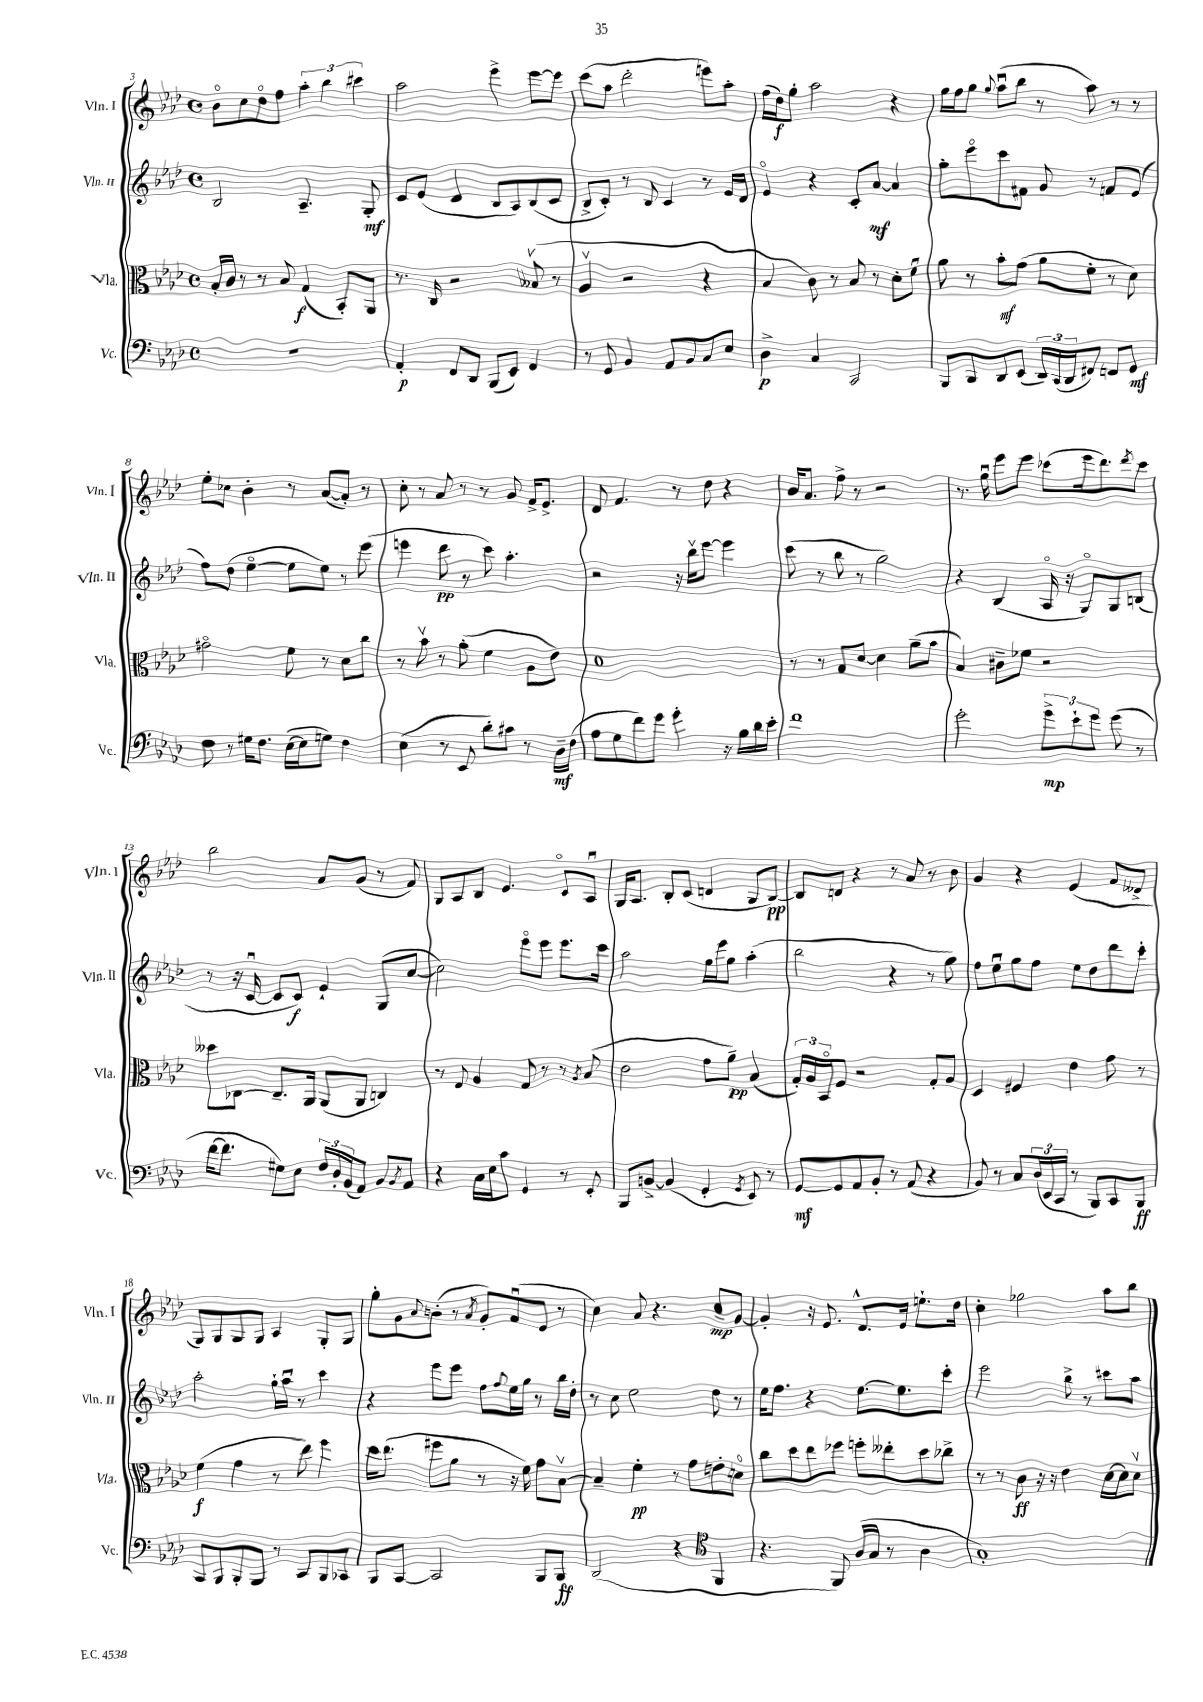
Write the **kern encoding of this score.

**kern	**dynam	**kern	**dynam	**kern	**dynam	**kern	**dynam
*part4	*part4	*part3	*part3	*part2	*part2	*part1	*part1
*staff4	*staff4	*staff3	*staff3	*staff2	*staff2	*staff1	*staff1
*I"Vc.	*	*I"Vla.	*	*I"Vln. II	*	*I"Vln. I	*
*I'Vc.	*	*I'Vla.	*	*I'Vln. II	*	*I'Vln. I	*
*clefF4	*	*clefC3	*	*clefG2	*	*clefG2	*
*k[b-e-a-d-]	*	*k[b-e-a-d-]	*	*k[b-e-a-d-]	*	*k[b-e-a-d-]	*
*M4/4	*	*M4/4	*	*M4/4	*	*M4/4	*
*met(c)	*	*met(c)	*	*met(c)	*	*met(c)	*
=3	=3	=3	=3	=3	=3	=3	=3
1r	.	16B-'/LL	.	2B-/	.	8b-\L	.
.	.	16c/JJ	.	.	.	.	.
.	.	8r	.	.	.	8cc\	.
.	.	8r	.	.	.	8dd-\	.
.	.	8B-/	.	.	.	8ff\J	.
.	.	(4G/	f	4.A-~/	.	6aa-'\	.
.	.	.	.	.	.	6bb-\	.
.	.	8BB-'/L)	.	.	.	.	.
.	.	.	.	.	.	6ccc#X\	.
.	.	8AA-/J	.	8G'/	mf	.	.
=4	=4	=4	=4	=4	=4	=4	=4
4AA-'/	p	8.r	.	8c/L	.	2aa-\	.
.	.	.	.	(8e-/J	.	.	.
.	.	16C/	.	.	.	.	.
8FF/L	.	2r	.	4d-/	.	.	.
8DD-/J	.	.	.	.	.	.	.
(8BBB-/L	.	.	.	8B-/L	.	4eee-^\	.
8EE-/J)	.	.	.	8A-/)	.	.	.
4FF/	.	(8B--Xv/	.	(8B-/	.	[8eee-\L	.
.	.	8r	.	8c/J	.	8eee-\J]	.
=5	=5	=5	=5	=5	=5	=5	=5
8r	.	4A-v/	.	8B-^/L	.	(8ccc\L	.
8GG/	.	.	.	8c'/J)	.	8aa-\J	.
4BB-/	.	2r	.	8r	.	2ddd-'\	.
.	.	.	.	8B-/	.	.	.
8AA-/L	.	.	.	4c/	.	.	.
8BB-/	.	.	.	.	.	.	.
8C/	.	4r	.	8r	.	8eeen\L)	.
8E-/J	.	.	.	16e-/LL	.	8aa-'\J	.
.	.	.	.	16d-/JJ	.	.	.
=6	=6	=6	=6	=6	=6	=6	=6
4D-^\	p	4B-/	.	4e-/	.	(16ff\LL	.
.	.	.	.	.	.	16dd-\J)	f
.	.	.	.	.	.	8gg'\J	.
4C/	.	8c\)	.	4r	.	2aa-\	.
.	.	8r	.	.	.	.	.
2CC/	.	8B-/	.	8c'/L	.	.	.
.	.	8r	.	[8a-/J	mf	.	.
.	.	8d-'\L	.	4a-/]	.	4r	.
.	.	8fu\J	.	.	.	.	.
=7	=7	=7	=7	=7	=7	=7	=7
8BBB-/L	.	8a-\	.	8gg'\L	.	16gg\LL	.
.	.	.	.	.	.	16ff\J	.
8BBB-/	.	8r	.	8eee-\	.	8gg\J	.
.	.	.	.	.	.	8qqgg/	.
8DD-/	.	8b-'\L	mf	8ccc\	.	(8aa-u\L	.
(8EE-/J	.	(8g\J	.	8f#X\J	.	8bb-\J	.
24DD-/LL)	.	8a-\L	.	8g/	.	8r	.
(24CC/	.	.	.	.	.	.	.
24DD-/J	.	.	.	.	.	.	.
8FF#X/J)	.	8f'\J	.	8r	.	8aa-\)	.
8FFn/L	.	8r	.	8fn/L	.	8r	.
8GG/J	mf	8d-\)	.	(8e-/J	.	8r	.
!!LO:LB:g=z
=8	=8	=8	=8	=8	=8	=8	=8
8F\	.	2g#X\	.	8ff\L)	.	8ee-'\L	.
8r	.	.	.	(8dd-\J	.	8cc-X\J	.
16G#X\KL	.	.	.	[4ee-\	.	4b-'\	.
8.F\J	.	.	.	.	.	.	.
([16E-\LL	.	8f\	.	8ee-\L]	.	8r	.
16E-\J]	.	.	.	.	.	.	.
8Gn\J)	.	8r	.	8ee-\J)	.	([8a-/L	.
4F\	.	8d-\L	.	8r	.	8a-'/J])	.
.	.	8cc\J	.	(8eee-\	.	8r	.
=9	=9	=9	=9	=9	=9	=9	=9
(4E-\	.	8r	.	4eeen\	.	8cc'\	.
.	.	8b-v\	.	.	.	8r	.
8r	.	8r	.	8ddd-\	pp	8a-/	.
8EE-/	.	(8a-'\	.	8r	.	8r	.
8d-'\L)	.	4f\	.	8ccc\)	.	8r	.
8c#X\J	.	.	.	4.aa-'\	.	8g/	.
8r	.	8A-\L	.	.	.	16f^/KL	.
.	.	.	.	.	.	8.e-^/J	.
16D-~\LL	mf	8e-\J)	.	.	.	.	.
(16F\JJ	.	.	.	.	.	.	.
=10	=10	=10	=10	=10	=10	=10	=10
8A-\L	.	1d-	.	2r	.	8d-/	.
8G\	.	.	.	.	.	4.f/	.
8f\)	.	.	.	.	.	.	.
8g\J	.	.	.	.	.	.	.
4g'\	.	.	.	16r	.	8r	.
.	.	.	.	16bb-v\KL	.	.	.
.	.	.	.	[8eee-\J	.	8dd-\	.
16r	.	.	.	4eee-\]	.	4r	.
16B-\LL	.	.	.	.	.	.	.
16d-\	.	.	.	.	.	.	.
16e-'\JJ	.	.	.	.	.	.	.
=11	=11	=11	=11	=11	=11	=11	=11
1f	.	8r	.	(8ccc\	.	16b-/KL	.
.	.	.	.	.	.	8.a-/J	.
.	.	8r	.	8r	.	.	.
.	.	8G/L	.	8bb-\	.	8ff^\	.
.	.	[8d-/J	.	8r	.	8r	.
.	.	4d-\]	.	2gg\)	.	2r	.
.	.	(8a-~\L	.	.	.	.	.
.	.	8b-\J	.	.	.	.	.
=12	=12	=12	=12	=12	=12	=12	=12
2g'\	.	4B-/)	.	4r	.	8.r	.
.	.	.	.	.	.	16ggu\	.
.	.	8c#X~\L	.	(4B-/	.	8eee-\L	.
.	.	8f-X\J	.	.	.	8eee-\J	.
12g^\L	mp	2r	.	16A-/	.	(8ccc-X\L	.
.	.	.	.	16r	.	.	.
12e-`\	.	.	.	.	.	.	.
.	.	.	.	8G/L)	.	16eee-\k	.
12g\J	.	.	.	.	.	.	.
.	.	.	.	.	.	8.ddd-\)	.
(8g\	.	.	.	8G/	.	.	.
.	.	.	.	.	.	8qddd-/	.
8r	.	.	.	(8Bn/J	.	8ccc-\J	.
!!LO:LB:g=z
=13	=13	=13	=13	=13	=13	=13	=13
[16f\KL	.	8dd--X\L	.	8r	.	2bb-\	.
8.f\J]	.	.	.	.	.	.	.
.	.	[8C-X\J	.	16r	.	.	.
.	.	.	.	[16cu/	.	.	.
8G#X\L)	.	8.C-~/L]	.	8c/L]	.	.	.
8E-\J	.	.	.	8c/J)	f	.	.
.	.	16AA-/Jk	.	.	.	.	.
24F/LL	.	(8AA-/L	.	4e-`/	.	8a-/L	.
24D-'/	.	.	.	.	.	.	.
(24BB-/J	.	.	.	.	.	.	.
8AA-/J)	.	8AA-/J	.	.	.	(8g/J	.
8BB-/L	.	4Cn/)	.	(8G/L	.	8r	.
8qBB-/	.	.	.	.	.	.	.
8AA-/J	.	.	.	[8cc/J	.	8f/)	.
=14	=14	=14	=14	=14	=14	=14	=14
4r	.	8r	.	2cc\])	.	8G/L	.
.	.	8E-/	.	.	.	8A-/	.
16C\LL	.	4A-/	.	.	.	8B-/J	.
16E-\J	.	.	.	.	.	.	.
8c\J	.	.	.	.	.	4.e-/	.
4GG/	.	8G/	.	8eee-\L	.	.	.
.	.	8r	.	8eee-\J	.	.	.
8r	.	8r	.	8.eee-\L	.	8c/L	.
.	.	8qA-/	.	.	.	.	.
8EE-'/	.	(8B-/	.	.	.	8A-u/J	.
.	.	.	.	16ccc\Jk	.	.	.
=15	=15	=15	=15	=15	=15	=15	=15
8BBB-/L	.	2e-\	.	2aa-\	.	16G/KL	.
.	.	.	.	.	.	8.A-/J	.
[8BBn^/J	.	.	.	.	.	.	.
(4BB/]	.	.	.	.	.	8B-'/L	.
.	.	.	.	.	.	(8c/J	.
4GG'/	.	8g\L	.	16gg\LL	.	4dn/	.
.	.	.	.	16eee-\J	.	.	.
.	.	8a-~\J)	pp	8gg\J	.	.	.
8qGG/	.	.	.	.	.	.	.
8EE-/)	.	(4B-/	.	(4aa-'\	.	8G/L	.
8r	.	.	.	.	.	[8B-/J)	pp
=16	=16	=16	=16	=16	=16	=16	=16
[8GG/L	mf	24G'/LL)	.	2bb-\	.	8B-/L]	.
.	.	24A-/	.	.	.	.	.
.	.	24BB-/J	.	.	.	.	.
8GG/]	.	8F/J	.	.	.	8dn/J	.
8AA-/	.	2r	.	.	.	4r	.
8BB-'/J	.	.	.	.	.	.	.
8r	.	.	.	4r	.	8r	.
(8AA-/	.	.	.	.	.	8a-/	.
4r	.	8G'/L	.	8r	.	8r	.
.	.	8A-/J	.	8gg\)	.	8b-\	.
=17	=17	=17	=17	=17	=17	=17	=17
8BB-/)	.	4D-/	.	8ff\L	.	4g/	.
8r	.	.	.	8ee-u\	.	.	.
8C/L	.	4F#X/	.	8gg\	.	4r	.
(24D-/L	.	.	.	8ff\J	.	.	.
24EE-/	.	.	.	.	.	.	.
24CC/JJ	.	.	.	.	.	.	.
8r	.	4e-\	.	8ee-\L	.	(4e-/	.
8BBB-/L)	.	.	.	8dd-\	.	.	.
8CC/	.	8g\	.	8ddd-\	.	8f/L	.
8BBB-/J	ff	8r	.	8ccc'\J	.	8d--X^/J	.
!!LO:LB:g=z
=18	=18	=18	=18	=18	=18	=18	=18
8CC/L	.	(4f\	f	2aa-'\	.	8G/L)	.
8BBB-/	.	.	.	.	.	8G/	.
8BBB-'/	.	4g\	.	.	.	8G/	.
8BBB-/J	.	.	.	.	.	8G/J	.
8r	.	8r	.	16gg`\LL	.	4A-/	.
.	.	.	.	16aa-u\JJ	.	.	.
8CC/L	.	8ee-\)	.	8r	.	.	.
8BBB-/	.	4ff\	.	4ccc\	.	8G'/L	.
8CC-X/J	.	.	.	.	.	8G/J	.
=19	=19	=19	=19	=19	=19	=19	=19
8BBB-/L	.	16dd-\KL	.	4r	.	8gg'\L	.
.	.	(8.ee-\J	.	.	.	.	.
[8CC/J	.	.	.	.	.	8g\	.
.	.	.	.	.	.	8qqa-/	.
2CC/]	.	8ff#X\L	.	8eee-\L	.	(8bn'\J	.
.	.	8a-\J	.	8eee-\J	.	8r	.
.	.	.	.	.	.	8qa-/	.
.	.	8r	.	8ff\L	.	8g'/L)	.
.	.	.	.	8qqff/	.	.	.
.	.	16r	.	16ee-\L	.	(8fu/	.
.	.	16f\)	.	16gg\JJ	.	.	.
8BBB-/L	.	8g\L	.	8r	.	8e-/J	.
8BBB-/J	ff	[8B-v\J	.	16bb-\LL	.	8r	.
.	.	.	.	16dd-'\JJ	.	.	.
=20	=20	=20	=20	=20	=20	=20	=20
(2DD-/	.	4B-~/]	.	8r	.	4cc\)	.
.	.	.	.	8cc\	.	.	.
.	.	4f'\	pp	2ee-\	.	8a-/	.
.	.	.	.	.	.	4.r	.
4r	.	8r	.	.	.	.	.
.	.	8g\L	.	.	.	.	.
*clefC4	*	*	*	*	*	*	*
4FF/	.	8en'\	.	8dd-\	.	8cc~/L	mp
.	.	8dn\J	.	8r	.	[8g/J	.
=21	=21	=21	=21	=21	=21	=21	=21
4.r	.	8cc\L	.	16ee-\KL	.	4g'/]	.
.	.	.	.	8.ff\J	.	.	.
.	.	8dd-\	.	.	.	.	.
.	.	8ee-\	.	4r	.	16r	.
.	.	.	.	.	.	8.e-/	.
8FF/)	.	8ff-X\J	.	.	.	.	.
(16A-/LL	.	8ffn'\L	.	[8.ee-\L	.	8.d-^^/L	.
16G/JJ	.	.	.	.	.	.	.
8r	.	8ee--X'\	.	.	.	.	.
.	.	.	.	8.ee-\]	.	16e-/Jk	.
4A-\	.	8dd-\	.	.	.	8.een`\L	.
.	.	8cc-X^\J	.	8ccc'\J	.	.	.
.	.	.	.	.	.	16dd-\Jk	.
=22	=22	=22	=22	=22	=22	=22	=22
1G')	.	8r	.	2eee-\	.	4cc'\	.
.	.	8r	.	.	.	.	.
.	.	8c\	ff	.	.	2gg-X\	.
.	.	16r	.	.	.	.	.
.	.	16r	.	.	.	.	.
.	.	4e-\	.	8bb-^\	.	.	.
.	.	.	.	8r	.	.	.
.	.	[16d-\LL	.	8ccc#X\L	.	8aa-\L	.
.	.	16d-\J]	.	.	.	.	.
.	.	8d-v\J	.	8aa-\J	.	8bb-\J	.
==	==	==	==	==	==	==	==
*-	*-	*-	*-	*-	*-	*-	*-
